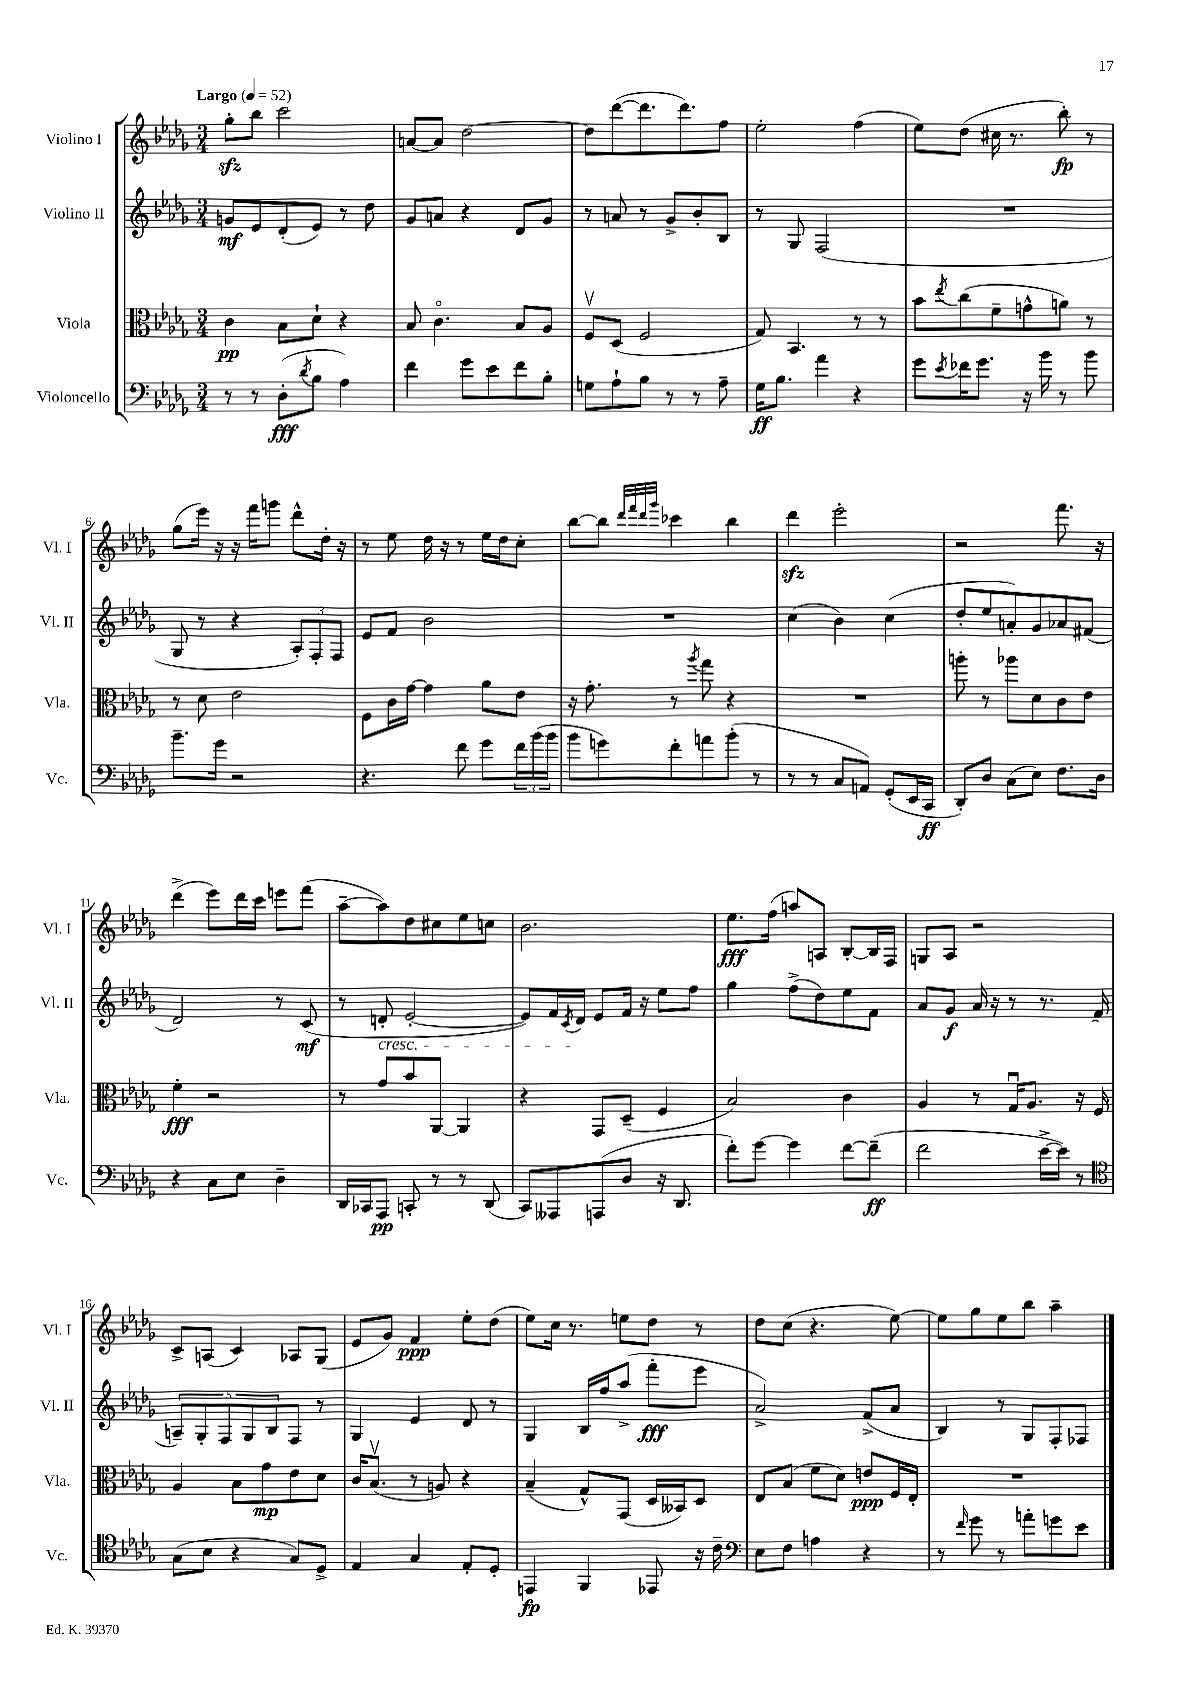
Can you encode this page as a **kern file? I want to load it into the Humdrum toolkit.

**kern	**kern	**kern	**kern
*staff4	*staff3	*staff2	*staff1
*clefF4	*clefC3	*clefG2	*clefG2
*k[b-e-a-d-g-]	*k[b-e-a-d-g-]	*k[b-e-a-d-g-]	*k[b-e-a-d-g-]
*M3/4	*M3/4	*M3/4	*M3/4
*MM52	*MM52	*MM52	*MM52
8r	4c\	8g/L	8gg-'\L
8r	.	8e-/	8bb-\J
(8D-'\L	8B-\L	(8d-'/	2ccc\
8qd-/	.	.	.
8B-\J	8d-`\J	8e-/J)	.
4A-\)	4r	8r	.
.	.	8dd-\	.
=	=	=	=
4f\	8B-/	8g-/L	[8a/L
.	4.co\	8a/J	8a/]J
8g-\L	.	4r	[2dd-\
8e-\	.	.	.
8f\	8B-/L	8d-/L	.
8B-'\J	8A-/J	8g-/J	.
=	=	=	=
8G\L	8Fv/L	8r	8dd-\]L
8A-`\	(8D-/J	8a/	([8ddd-\
8B-\J	2F/	8r	8.ddd-\]
8r	.	8g-^/L	.
.	.	.	8.ddd-\)
8r	.	8b-'/	.
8A-~\	.	8B-/J	8ff\J
=	=	=	=
16G-\LK	8G-/)	8r	2ee-'\
8.B-\J	.	.	.
.	4.BB-/	8G-/	.
4a-\	.	(2F/	.
4r	8r	.	(4ff\
.	8r	.	.
=	=	=	=
8g-\L	8b-\L	2.r	8ee-\L)
8qe-/	8qee-/	.	.
16f-\K	(8cc\	.	(8dd-\J
8.g-\J	.	.	.
.	8f~\	.	16cc#\
.	.	.	8.r
16r	8g^^\	.	.
16b-\	.	.	.
8r	8a\J)	.	8bb-'\)
8b-\	8r	.	8r
=	=	=	=
8.b-~\L	8r	8G-/	(8gg-\L
.	8d-\	8r	16eee-\Jk)
16g-\Jk	.	.	16r
2r	2e-\	4r	16r
.	.	.	16fff\LK
.	.	.	8ggg\J
.	.	12A-'/L)	8ddd-^^\L
.	.	12F'/	.
.	.	.	16dd-'\Jk
.	.	12F/J	.
.	.	.	16r
=	=	=	=
4.r	8F\L	8e-/L	8r
.	16c\L	8f/J	8ee-\
.	[16g-\JJ	.	.
.	4g-\]	2b-\	16dd-\
.	.	.	16r
8f\	.	.	8r
8g-\L	8a-\L	.	16ee-\LL
.	.	.	16dd-\J
24f\L	8e-\J	.	8cc'\J
(24b-\	.	.	.
24b-\JJ	.	.	.
=	=	=	=
8b-\L	16r	2.r	[8bb-\L
.	8.g-'\	.	.
8g\)	.	.	8bb-\]J
.	.	.	32qqddd-/LLL
.	.	.	32qqfff/
.	.	.	32qqddd-/
.	.	.	32qqggg-/JJJ
8f'\	8r	.	4ccc-\
.	8qaa-/	.	.
8a\	8gg-\	.	.
(8b-'\J	4r	.	4bb-\
8r	.	.	.
=	=	=	=
8r	2.r	(4cc\	4ddd-\
8r	.	.	.
8C/L	.	4b-\)	2eee-'\
8AA/J)	.	.	.
(8GG-'/L	.	(4cc\	.
16EE-/L	.	.	.
16CC/JJ	.	.	.
=	=	=	=
8DD-'/L)	8aa'\	8dd-'/L	2r
8D-/J	8r	8ee-/	.
(8C\L	8aa-\L	8a'/)	.
8E-\J)	8d-\	8g-/	.
8.F\L	8c\	8a-/	8.fff\
.	8e-\J	(8f#/J	.
16D-\Jk	.	.	16r
=	=	=	=
4r	4f'\	2d-/)	(4ddd-^\
8C\L	2r	.	8eee-\L)
8E-\J	.	.	16ddd-\L
.	.	.	16ccc\JJ
4D-~\	.	8r	8eee\L
.	.	(8c/	(8fff\J
=	=	=	=
16DD-/LL	8r	8r	[8aa-~\L
16CC-/J	.	.	.
8AAA-/J	8g-/L	8d'/	8aa-\])
8CC'/	8b-/	[2e-'/	8dd-\
8r	[8AA-/J	.	8cc#\
8r	4AA-/]	.	8ee-\
(8DD-/	.	.	8cc\J
=	=	=	=
8CC/L)	4r	8e-/]L)	2.b-\
8AAA--/	.	16f/L	.
.	.	8qc/	.
.	.	16d-/JJ	.
(8AAA/	8GG-/L	8e-/L	.
8D-/J	(8D-~/J	16f/Jk	.
.	.	16r	.
16r	4F/	8ee-\L	.
8.DD-/	.	.	.
.	.	8ff\J	.
=	=	=	=
8f'\L)	2B-/)	4gg-\	8.ee-\L
[8g-\J	.	.	.
.	.	.	(16ff\Jk
4g-\]	.	(8ff^\L	8aa/L)
.	.	8dd-\)	8A/J
[8f\L	4c\	8ee-\	[8B-'/L
(8f~\]J	.	8f\J	16B-/]L
.	.	.	16F/JJ
=	=	=	=
2f\	4A-/	8a-/L	8G/L
.	.	8g-/J	8A-/J
.	8r	16a-/	2r
.	.	16r	.
.	16G-u/LK	8r	.
.	8.A-/J	.	.
[16e-^\LL	.	8.r	.
16e-\]JJ)	.	.	.
8r	16r	.	.
.	16F/	(16f/	.
=	=	=	=
*clefC4	*	*	*
(8G-\L	4A-/	10A~/L)	8c^/L
.	.	10G-'/	.
8B-\J	.	.	(8A/J
.	.	10F/	.
4r	8B-\L	.	4c/)
.	.	10G-/	.
.	8g-\	.	.
.	.	10B-/	.
8G-/L)	8e-\	8F/J	8A-/L
8D-^/J	8d-\J	8r	(8G-/J
=	=	=	=
4E-/	16c/LK	4G-/	8e-/L
.	(8.B-v/J	.	.
.	.	.	8g-/J)
4G-/	8r	4e-/	4f/
.	8A/)	.	.
8E-'/L	4r	8d-/	8ee-'\L
8D-'/J	.	8r	(8dd-\J
=	=	=	=
4EE/	(4B-~/	4G-/	8ee-\L)
.	.	.	16cc\Jk
.	.	.	8.r
4FF/	8G-^^/L)	16B-/LL	.
.	.	16ff/J	.
.	(8GG-/J	(8aa-^/J	8ee\L
8EE-/	16D-/LL	8fff'\L	8dd-\J
.	16BB--/J)	.	.
16r	8D-/J	8eee-\J	8r
16c~\	.	.	.
=	=	=	=
*clefF4	*	*	*
8E-\L	8E-/L	2a-^/)	8dd-\L
8F\J	(8B-/J	.	(8cc\J
4A\	8f\L	.	4.r
.	8d-\J)	.	.
4r	8e/L	(8f^/L	.
.	16F/L	8a-/J	[8ee-\)
.	16E-'/JJ	.	.
=	=	=	=
8r	2.r	4B-/)	8ee-\]L
16qqf/	.	.	.
8g-\	.	.	8gg-\
8r	.	8r	8ee-\
8a'\L	.	8G-/L	8bb-\J
8g\	.	8F'/	4aa-~\
8e-\J	.	8F-/J	.
==	==	==	==
*-	*-	*-	*-
